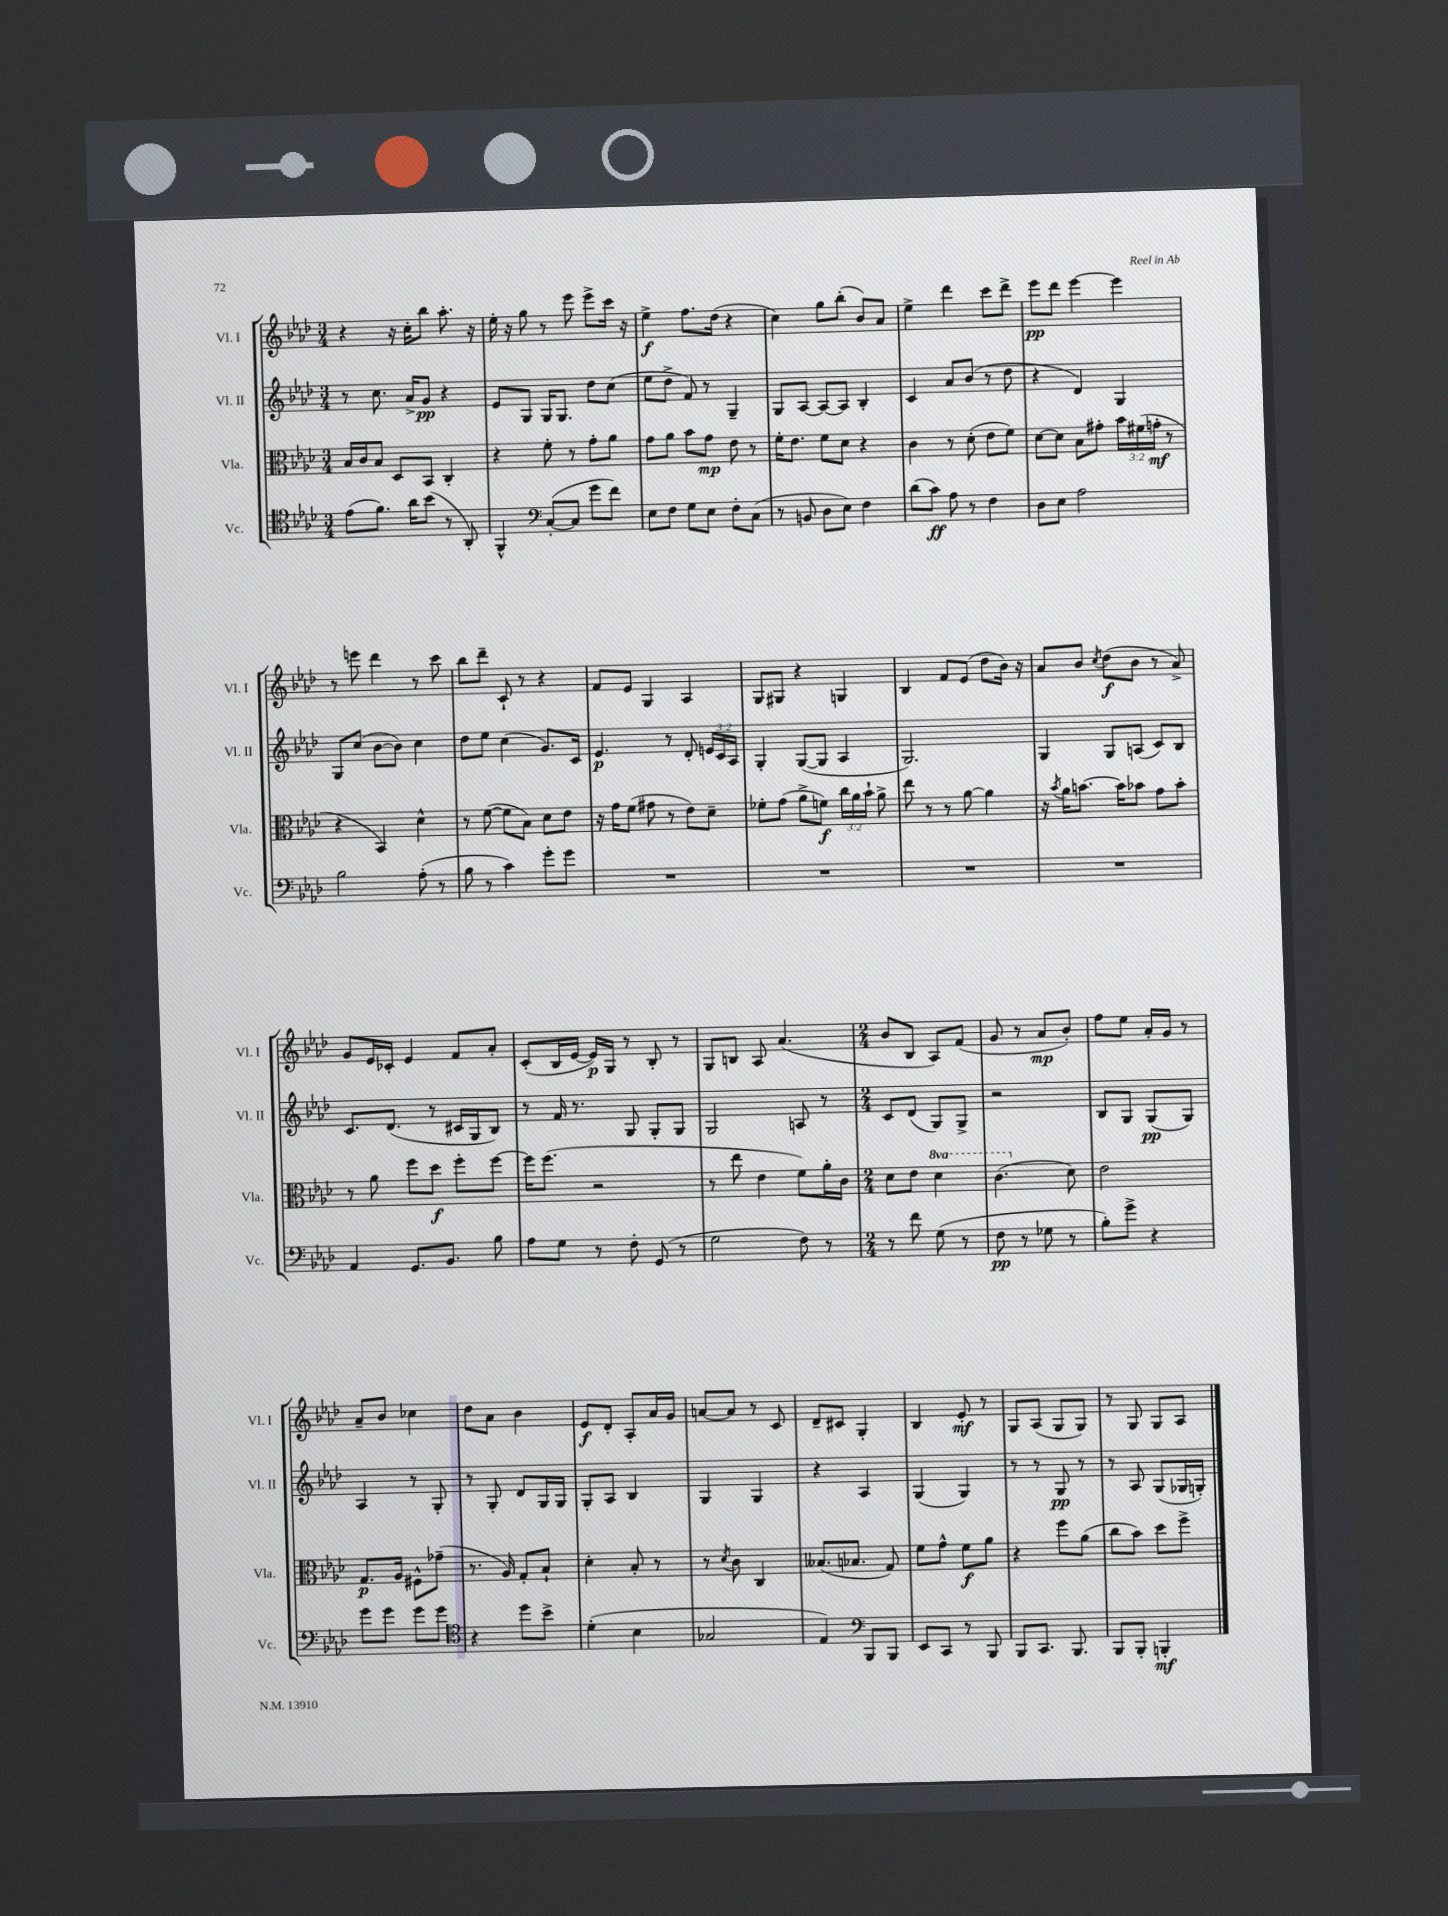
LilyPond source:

<<
\new StaffGroup <<
\new Staff = "s0" \with { instrumentName = "Vl. I" shortInstrumentName = "Vl. I" } {
    \clef treble \key aes \major \numericTimeSignature \time 3/4
    \autoBeamOff r4 r16 c''16[-. bes''8] aes''8.-. r16 |
    ees''16-. r16 g''8 r8 ees'''8 ees'''8[-> c'''16] r16 |
    ees''4->\f f''8.[ des''16]( r4 |
    c''4) g''8[ bes''8]-.( bes'8[) aes'8] |
    ees''4-> des'''4 c'''8[ des'''8]-> |
    ees'''8[\pp des'''8] ees'''4~ ees'''4 |
    r8 e'''8 des'''4 r8 c'''8 |
    bes''8[ des'''8]-- c'8-! r8 r4 |
    f'8[ ees'8] g4 aes4 |
    g8[ gis8] r4 g4 |
    bes4 f'8[ ees'8]( des''8[ bes'16]) r16 |
    aes'8[ bes'8] \acciaccatura { c''8 } des''8[\f( bes'8] r8 aes'8->) |
    g'8[ ees'16 ces'16]-. ees'4 f'8[ aes'8]-. |
    c'8[-.( bes16 ees'16]~ ees'16[\p) g16] r8 bes8-. r8 |
    g8[ b8] aes8 aes'4.( |
    \numericTimeSignature \time 2/4 bes'8[ bes8] aes8[) f'8]( |
    g'8 r8 aes'8[\mp bes'8]-.) |
    f''8[ ees''8] aes'16[-. g'16] r8 |
    aes'8[-- bes'8] ces''4 |
    des''8[ aes'8] bes'4 |
    ees'8[\f des'8]-. aes8[-. aes'16 g'16] |
    a'8[~ a'8] r8 c'8 |
    des'8[-- cis'8] g4-. |
    bes4 ees'8-.\mf r8 |
    g8[ aes8]( g8[ g8]) |
    r8 g8 g8[ aes8] \bar "|." |
}
\new Staff = "s1" \with { instrumentName = "Vl. II" shortInstrumentName = "Vl. II" } {
    \clef treble \key aes \major \numericTimeSignature \time 3/4 \override Staff.TupletNumber.text = #tuplet-number::calc-fraction-text
    \autoBeamOff r8 c''8. aes'16[-> g'8]\pp r4 |
    ees'8[ g8] g16[ g8.] des''8[ c''8]( |
    ees''8[ des''8]-> f'8) r8 g4-- |
    g8[ aes8]~ aes8[~ aes8] bes4-. |
    c'4 aes'8[ bes'8]( r8 des''8 |
    r4 des'4) g4 |
    g8[ c''8]( bes'8[~ bes'8]) c''4 |
    des''8[ ees''8] c''4( g'8.[) c'16] |
    ees'4.\p r8 des'8-. \tuplet 3/2 { e'16[ c'16 aes16] } |
    g4-. g8[~( g8] aes4 |
    g2.) |
    g4 g8[ a8]( c'8[) bes8] |
    c'8.[ des'8.]( r8 cis'16[ g16 bes8]) |
    r8 f'16 r8. g8 g8[-. g8] |
    g2 a8 r8 |
    \numericTimeSignature \time 2/4 c'8[ des'8]( g8[) g8]-> |
    r2 |
    bes8[ g8] g8[\pp( g8]) |
    aes4 r8 g8-. |
    r8 g8-. des'8[ g16 g16] |
    g8[-. aes8] bes4 |
    g4 g4 |
    r4 aes4 |
    g4( g4) |
    r8 r8 g8\pp r8 |
    r8 aes8 g8[( ges16 g16]-.) \bar "|." |
}
\new Staff = "s2" \with { instrumentName = "Vla." shortInstrumentName = "Vla." } {
    \clef alto \key aes \major \numericTimeSignature \time 3/4 \override Staff.TupletNumber.text = #tuplet-number::calc-fraction-text \set Staff.ottavationMarkups = #ottavation-simple-ordinals
    \autoBeamOff bes16[ c'16 bes8] des8[ bes,8] c4-. |
    r4 f'8-. r8 g'8[-. aes'8] |
    g'8[ aes'8] bes'8[ g'8]\mp ees'8 r8 |
    f'16[-. ees'8.] f'8[ des'8] r4 |
    c'4 r8 des'8-.( ees'8[ f'8]) |
    des'8[~ des'8] bes8[ gis'8]-. \tuplet 3/2 { bes'16[ fis'16( g'16]-.\mf } r8 |
    r4 bes,4) des'4-^ |
    r8 f'8~( f'8[ bes8]) des'8[ ees'8] |
    r16 g'16[ f'8]( gis'8 r8 ees'8[) des'8]-- |
    fes'8[-. g'8]( aes'8[-> f'8]\f) \tuplet 3/2 { c''16[ aes'16 bes'16]-! } aes'8-> |
    ees''8 r8 r8 aes'8~ aes'4 |
    r16 \acciaccatura { bes'8 } aes'16[ b'8.]~ b'16[ bes'8] g'8[ bes'8]-. |
    r8 aes'8 f''8[ des''8]\f f''8[-. f''8]~ |
    f''16[ f''8.]( r2 |
    r8 ees''8 ees'4 f'8[) aes'16-. c'16] |
    \numericTimeSignature \time 2/4 des'8[ ees'8] \ottava #1 des''4 |
    c''4.( \ottava #0 des'8) |
    ees'2 |
    g8.[\p aes16] fis8[-^ ges'8]--( |
    r8. aes16) g8[-. bes8]-! |
    des'4-. bes8-. r8 |
    r8 \acciaccatura { des'8 } c'8 c4 |
    beses8.[( bes8.] g8) |
    f'8[ g'8]-^ f'8[\f aes'8] |
    r4 f''8[ aes'8]( |
    c''8[ bes'8]) des''8[ f''8]-> \bar "|." |
}
\new Staff = "s3" \with { instrumentName = "Vc." shortInstrumentName = "Vc." } {
    \clef tenor \key aes \major \numericTimeSignature \time 3/4
    \autoBeamOff ees'8[( f'8.]) aes'16[ bes'8]( r8 aes,8-.) |
    f,4-^ \clef bass c8[~-.( c8] g'8[ f'8]) |
    ees8[ f8] g8[ ees8] f8[-. c8]( |
    r8 b,8 des8[ ees8]) f4 |
    des'8[( c'8]\ff) aes8 r8 f4 |
    des8[ ees8] aes2 |
    bes2 aes8-.( r8 |
    bes8 r8 c'4) g'8[-. g'8] |
    R2. |
    R2. |
    R2. |
    R2. |
    aes,4 g,8.[ bes,8.] bes8 |
    aes8[ g8] r8 f8-. g,8( r8 |
    g2 f8) r8 |
    \numericTimeSignature \time 2/4 r8 f'8 g8( r8 |
    f8\pp r8 ges8 r8 |
    bes8[-.) g'8]-> r4 |
    g'8[ g'8] g'8[ g'8] |
    \clef tenor r4 des''8[ bes'8]-> |
    des'4-.( bes4 |
    ges2 |
    ees4) \clef bass bes,,8[ bes,,8] |
    ees,8[ c,8] r8 bes,,8 |
    bes,,8[ c,8.] bes,,8. |
    bes,,8[ bes,,8]-. b,,4-.\mf \bar "|." |
}
>>
>>
\layout { \context { \Score \remove "Bar_number_engraver" } }
